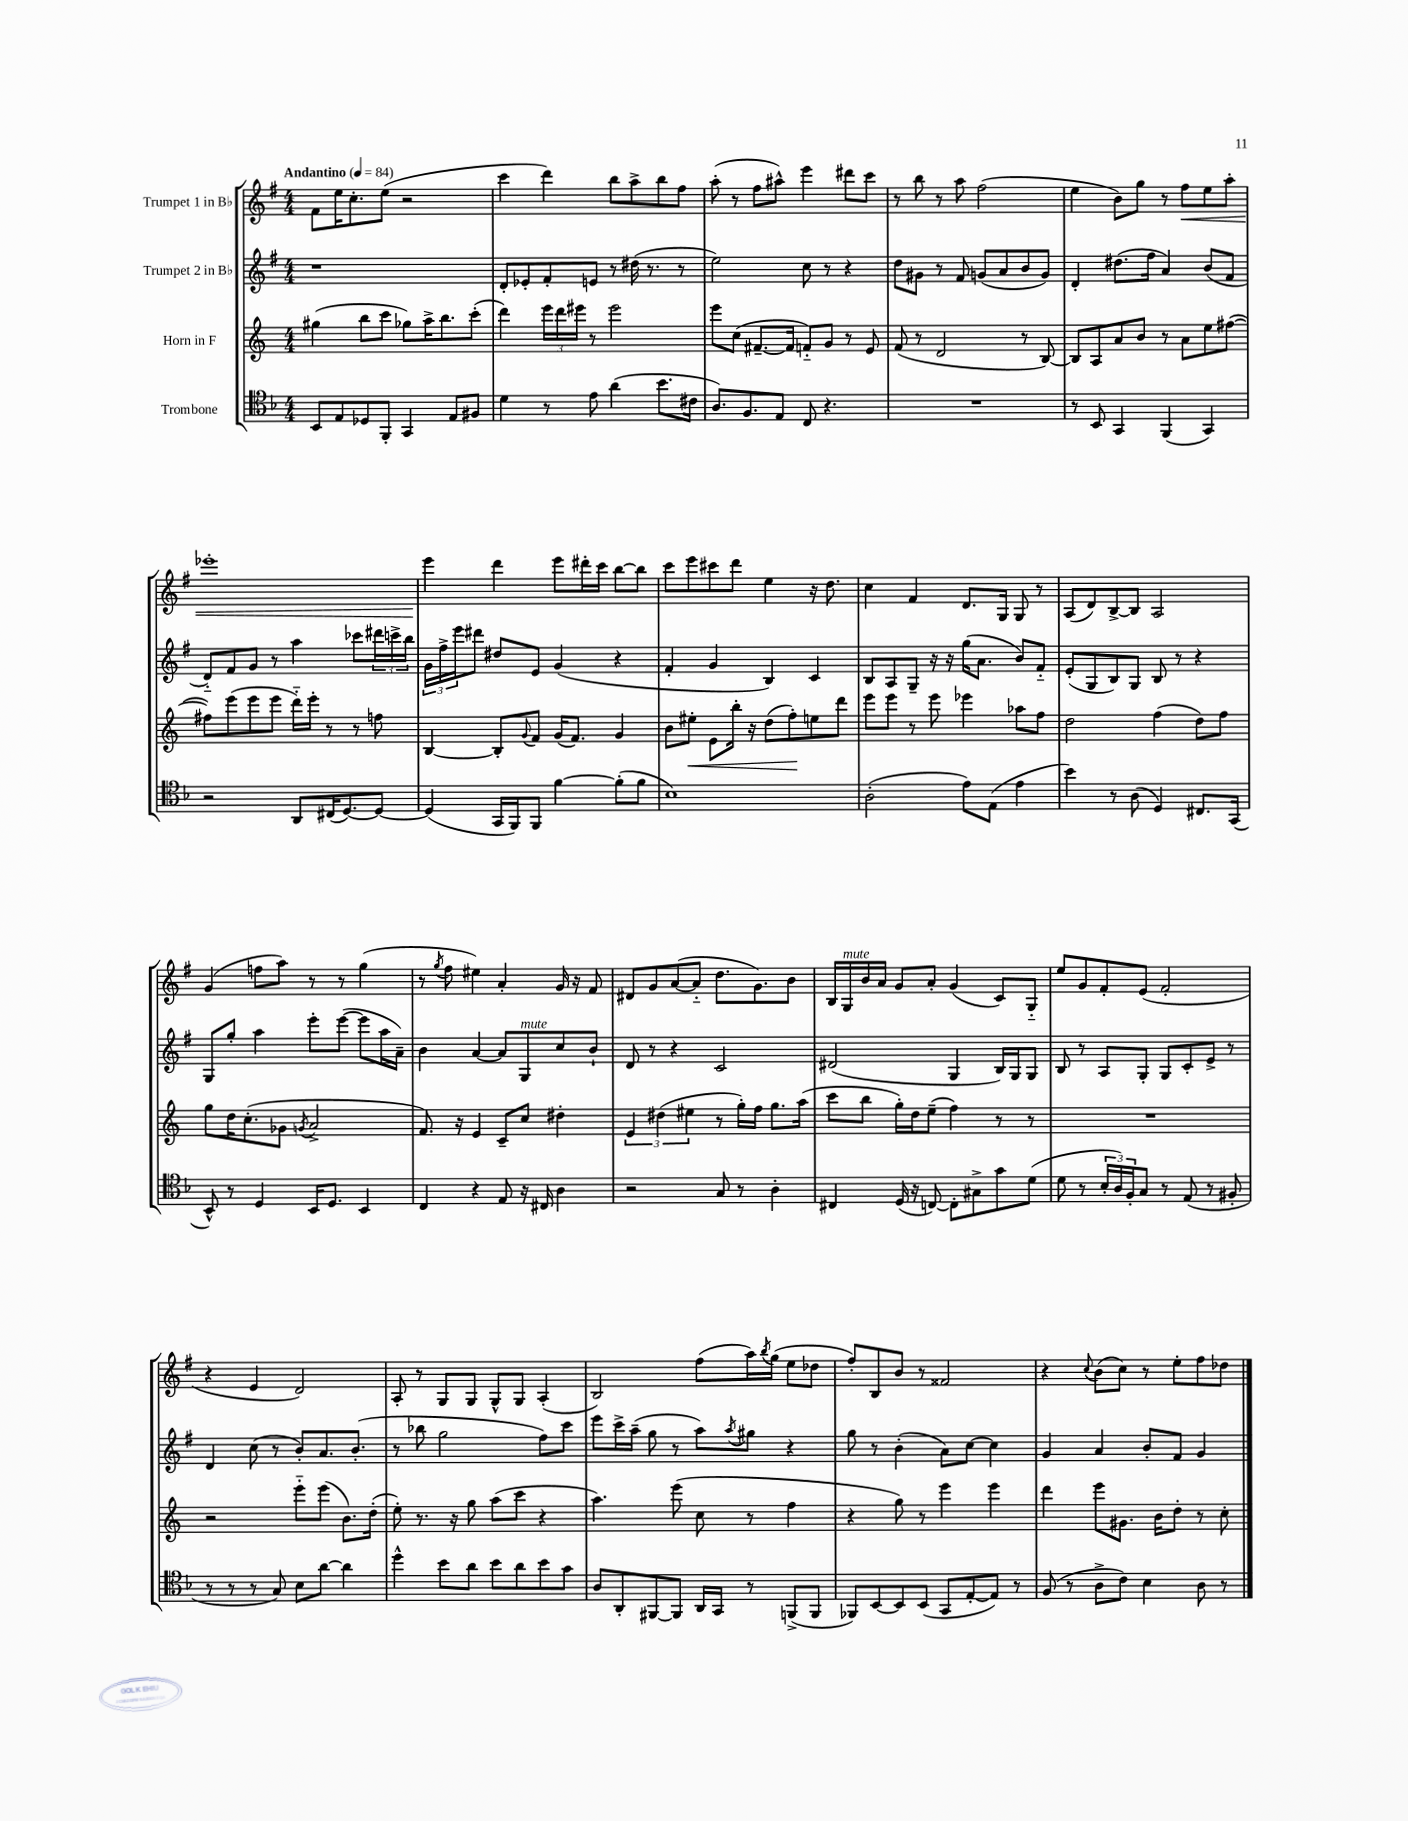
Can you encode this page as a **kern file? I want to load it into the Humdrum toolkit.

**kern	**kern	**kern	**kern
*staff4	*staff3	*staff2	*staff1
*clefC4	*clefG2	*clefG2	*clefG2
*k[b-]	*k[]	*k[f#]	*k[f#]
*M4/4	*M4/4	*M4/4	*M4/4
*MM84	*MM84	*MM84	*MM84
8BB-	(4gg#	1r	8f#
8E	.	.	16ee
.	.	.	8.cc'
8D-	8bb	.	.
8FF'	8ccc	.	(8ee
4GG	8gg-)	.	2r
.	16aa^	.	.
.	8.bb	.	.
8E	.	.	.
8F#	(8ccc'	.	.
=	=	=	=
4d	4ddd)	8d'	4ccc
.	.	8e-'	.
8r	24eee	8f#'	4ddd)
.	24ddd	.	.
.	24eee#	.	.
8e	8r	8e	.
(4a	2eee#	8r	8bb
.	.	(16dd#	8aa^
.	.	8.r	.
8.b-	.	.	8bb
.	.	8r	8ff#
16c#	.	.	.
=	=	=	=
8.A)	8eee	2ee)	(8aa'
.	(8cc	.	8r
8.F	.	.	.
.	[8.f#~	.	8ff#
8E	.	.	8aa#^^)
.	16f#]	.	.
8C	8f'~)	8cc	4eee
4.r	8g	8r	.
.	8r	4r	8ddd#
.	8e	.	8ccc
=	=	=	=
1r	(8f	8dd	8r
.	8r	8g#	8bb
.	2d	8r	8r
.	.	8f#	8aa
.	.	(8g	(2ff#
.	.	8a	.
.	8r	8b	.
.	[8B)	8g)	.
=	=	=	=
8r	8B]	4d'	4ee
8BB-	8A	.	.
4GG	8a	(8.dd#	8b)
.	8b	.	8gg
.	.	16ff#	.
(4FF	8r	4a)	8r
.	8a	.	8ff#
4GG)	8ee	(8b	8ee
.	([8ff#	8f#	8aa'
=	=	=	=
2r	8ff#])	8d'~)	1eee-'
.	(8eee	8f#	.
.	8eee	8g	.
.	8eee	8r	.
8AA	16ddd'~)	4aa	.
.	16eee'	.	.
(16C#	8r	.	.
[8.D)	.	.	.
.	8r	8ccc-	.
8D_	8ff	24ddd#	.
.	.	24ccc^	.
.	.	24bb	.
=	=	=	=
(4D]	[4B	24g	4eee
.	.	24ff#^	.
.	.	24eee	.
.	.	8ddd#	.
16GG	8B']	8dd#	4ddd
16FF)	.	.	.
.	8qqg	.	.
8FF	8f	8e	.
[4f	(16g	(4g	8eee
.	8.f)	.	.
.	.	.	16ddd#'
.	.	.	16ccc
(8f']	4g	4r	[8bb
8f	.	.	8bb]
=	=	=	=
1B-)	8b	4f#'	8ccc
.	8ee#'	.	8eee
.	8e	4g	8ccc#
.	16bb'	.	8ddd
.	16r	.	.
.	(8dd	4B)	4ee
.	8ff')	.	.
.	8ee	4c	16r
.	.	.	8.dd
.	8ddd	.	.
=	=	=	=
(2A'	8eee	8B	4cc
.	8eee	8A	.
.	8r	8G~	4f#
.	8eee	16r	.
.	.	16r	.
8e)	4eee-	(16gg	8.d
.	.	8.a	.
(8E	.	.	.
.	.	.	16G
4e	8aa-	8b)	8G
.	8ff	8f#'~	8r
=	=	=	=
4b-)	2dd	(8e'	(8A
.	.	8G	8d)
8r	.	8B)	[8B^
(8A	.	8G	8B]
4D)	(4ff	8B	2A
.	.	8r	.
8.C#	8dd)	4r	.
.	8ff	.	.
(16GG	.	.	.
=	=	=	=
8BB-^^)	8gg	8G	(4g
8r	16dd	8gg'	.
.	(8.cc'	.	.
4D	.	4aa	8ff
.	8g-	.	8aa)
.	8qg	.	.
16BB-	2a^	8eee'	8r
8.D	.	.	.
.	.	([8eee	8r
4BB-	.	8eee]	(4gg
.	.	16aa	.
.	.	16a~)	.
=	=	=	=
4C	8.f)	4b	8r
.	.	.	8qgg
.	.	.	8ff#
.	16r	.	.
4r	4e	[4a	4ee#)
8E	8c~	8a]	4a'
16r	8cc	8G	.
16C#	.	.	.
4A	4dd#'	8cc	16g
.	.	.	16r
.	.	8b`	8f#
=	=	=	=
2r	6e	8d	8d#
.	.	8r	8g
.	(6dd#	.	.
.	.	4r	([8a
.	6ee#	.	.
.	.	.	8a'~]
8G	8r	2c	8.dd
8r	16gg')	.	.
.	16ff	.	8.g)
4A'	8.gg	.	.
.	.	.	8b
.	(16aa	.	.
=	=	=	=
4C#	8ccc	(2d#	16B
.	.	.	16G
.	8bb	.	16b
.	.	.	16a
(16D	16gg')	.	8g
16r	16dd	.	.
[8C)	(8ee~	.	8a'
8C']	4ff)	4G	(4g
8G#^	.	.	.
8g	8r	16B)	8c)
.	.	16G	.
(8d	8r	8G	8G'~
=	=	=	=
8d	1r	8B	8ee
8r	.	8r	8g
24B-'	.	8A	8f#'
24A)	.	.	.
24F'	.	.	.
8G	.	8G'	(8e
8r	.	8G	2f#'
(8E	.	8c'	.
8r	.	8e^	.
8F#'	.	8r	.
=	=	=	=
8r	2r	4d	4r
8r	.	.	.
8r	.	(8cc	4e
8G)	.	8r	.
8B-	8eee'~	8b')	2d)
[8a	(8eee	8.a	.
4a]	8.b)	.	.
.	.	(8.b'	.
.	(16dd'	.	.
=	=	=	=
4dd^^	8ee')	8r	8A'
.	8.r	8bb-	8r
8b-	.	2gg	8G
.	16r	.	.
8a	8gg	.	8G
8b-	(8aa	.	8G^^
8a	8ccc	.	8G
8b-	4r	8ff#)	(4A'
8g	.	8ccc	.
=	=	=	=
8A	4.aa)	8eee	2B)
8AA'	.	16ccc^	.
.	.	(16aa~	.
[8FF#	.	8gg	.
8FF#]	(8eee	8r	.
16AA	8cc	8aa)	(8ff#
16GG	.	.	.
.	.	8qaa	.
8r	8r	8gg#	16aa)
.	.	.	8qbb
.	.	.	(16gg
(8FF^	4ff	4r	8ee
8FF	.	.	8dd-
=	=	=	=
8FF-)	4r	8gg	8ff#')
[8BB-	.	8r	8B
8BB-]	8gg)	(4b'	8b
(8BB-	8r	.	8r
8GG	4eee	8a)	2f##
[8E'	.	[8cc	.
8E])	4eee	4cc]	.
8r	.	.	.
=	=	=	=
(8F	4ddd	4g	4r
8r	.	.	.
.	.	.	8qqcc
8A^	8eee	4a	(8b
8c)	8.g#	.	8cc)
4B-	.	8b'	8r
.	16b	.	.
.	8dd'	8f#	8ee'
8A	8r	4g	8ff#
8r	8cc'	.	8dd-
==	==	==	==
*-	*-	*-	*-
